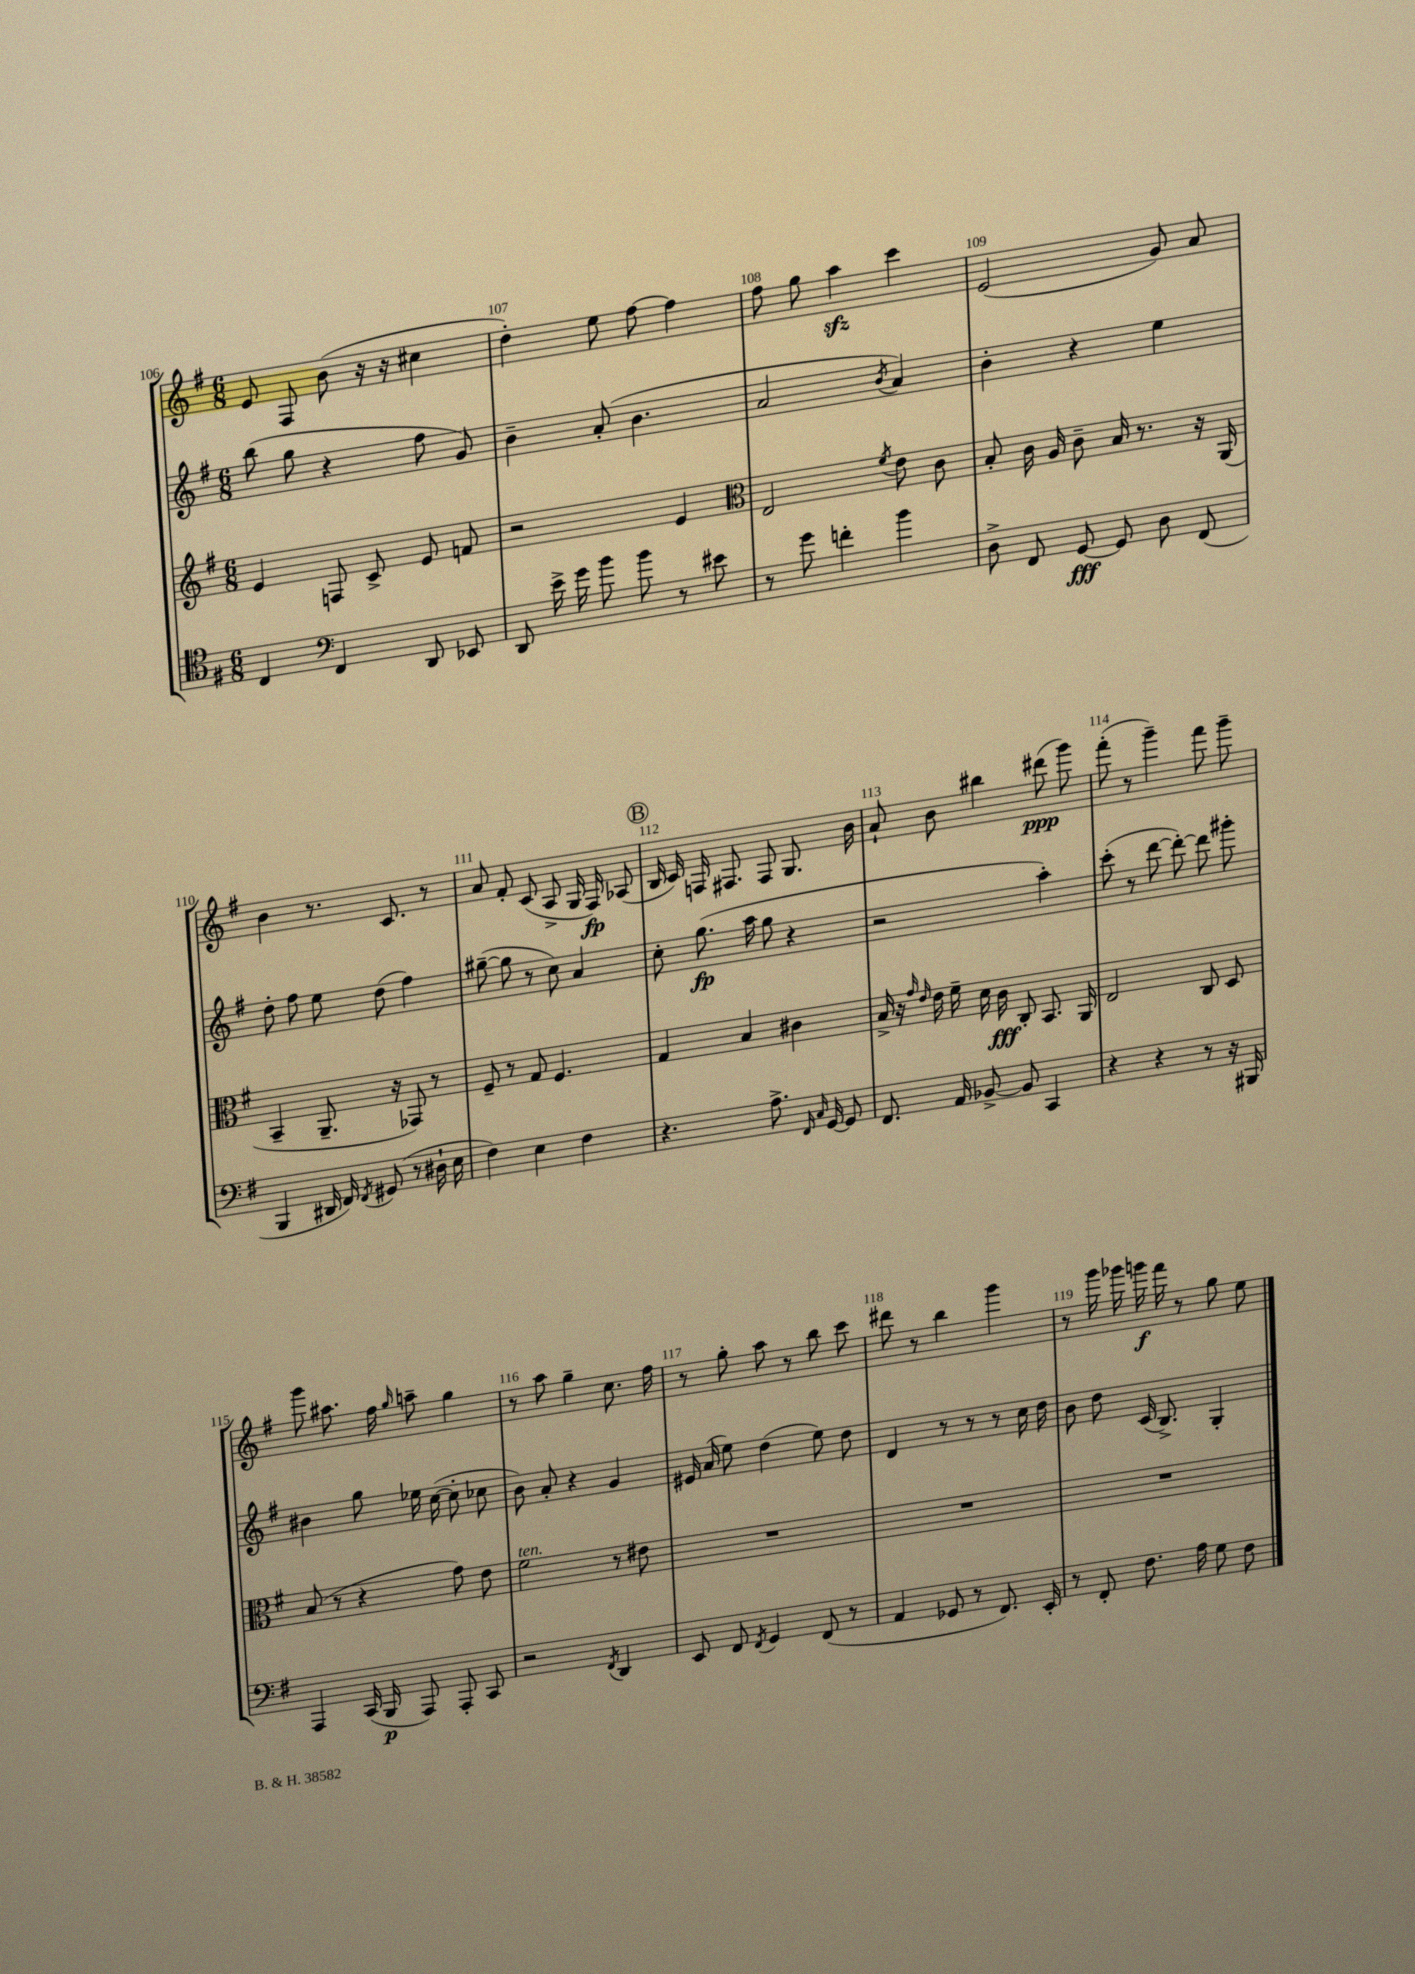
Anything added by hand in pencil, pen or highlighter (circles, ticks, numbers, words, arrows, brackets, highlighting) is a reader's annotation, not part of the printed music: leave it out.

**kern	**dynam	**kern	**dynam	**kern	**dynam	**kern	**dynam
*part4	*part4	*part3	*part3	*part2	*part2	*part1	*part1
*staff4	*staff4	*staff3	*staff3	*staff2	*staff2	*staff1	*staff1
*clefC4	*	*clefG2	*	*clefG2	*	*clefG2	*
*k[f#]	*	*k[f#]	*	*k[f#]	*	*k[f#]	*
*M6/8	*	*M6/8	*	*M6/8	*	*M6/8	*
=106	=106	=106	=106	=106	=106	=106	=106
4C/	.	4e/	.	(8bb\	.	8e/	.
.	.	.	.	8gg\	.	8F#/	.
*clefF4	*	*	*	*	*	*	*
4FF#/	.	8Fn/	.	4r	.	(8b\	.
.	.	8c^/	.	.	.	16r	.
.	.	.	.	.	.	16r	.
8DD/	.	8e/	.	8ff#\	.	4cc#X\	.
8EE-X/	.	8fn/	.	8g/)	.	.	.
=107	=107	=107	=107	=107	=107	=107	=107
8DD/	.	2r	.	4b~\	.	4dd'\)	.
16e^\	.	.	.	.	.	.	.
16g\	.	.	.	.	.	.	.
8b\	.	.	.	(8a'/	.	8ee\	.
8b\	.	.	.	4.b\	.	[8ff#\	.
8r	.	4e/	.	.	.	4ff#\]	.
8e#X\	.	.	.	.	.	.	.
=108	=108	=108	=108	=108	=108	=108	=108
*	*	*clefC3	*	*	*	*	*
8r	.	2E/	.	2a/	.	8ff#\	.
8g\	.	.	.	.	.	8gg\	.
4fn'\	.	.	.	.	.	4aazz\	.
.	.	8qf#/	.	8qb/	.	.	.
4b\	.	8e\	.	4a/)	.	4ccc\	.
.	.	8c\	.	.	.	.	.
=109	=109	=109	=109	=109	=109	=109	=109
8D^\	.	8B'/	.	4b'\	.	(2e/	.
8FF#/	.	16c\	.	.	.	.	.
.	.	16A/	.	.	.	.	.
[8GG/	fff	8c~\	.	4r	.	.	.
8GG/]	.	16B/	.	.	.	.	.
.	.	8.r	.	.	.	.	.
8D\	.	.	.	4ee\	.	8g/)	.
(8FF#/	.	16r	.	.	.	8a/	.
.	.	(16AA/	.	.	.	.	.
!!LO:LB:g=z
=110	=110	=110	=110	=110	=110	=110	=110
4BBB/	.	4BB~/	.	8dd'\	.	4b\	.
.	.	.	.	8ff#\	.	.	.
16DD#X/	.	8.AA~/	.	8ee\	.	8.r	.
16FF#/)	.	.	.	.	.	.	.
8qFF#/	.	.	.	.	.	.	.
(8GG#X/	.	.	.	(8dd\	.	.	.
.	.	16r	.	.	.	8.c/	.
8r	.	8GG-X/)	.	4ff#\)	.	.	.
16D#X`\	.	8r	.	.	.	8r	.
16E\	.	.	.	.	.	.	.
=111	=111	=111	=111	=111	=111	=111	=111
4F#\)	.	8F#~/	.	([8gg#X~\	.	8a/	.
.	.	8r	.	8gg#\]	.	8f#'/	.
4E\	.	8G/	.	8r	.	(8c/	.
.	.	4.F#/	.	8cc\)	.	8A^/	.
4F#\	.	.	.	4a/	.	16G/	.
.	.	.	.	.	.	16F#/)	fp
.	.	.	.	.	.	(8A-X/	.
!!LO:REH:place=s1:t=B
=112	=112	=112	=112	=112	=112	=112	=112
4.r	.	4G/	.	8cc'\	.	16B/	.
.	.	.	.	.	.	16c/)	.
.	.	.	.	(8.gg\	fp	16Fn/	.
.	.	.	.	.	.	8.F#X/	.
.	.	4B/	.	.	.	.	.
.	.	.	.	16aa\	.	.	.
8.A^\	.	.	.	8gg\	.	8F#/	.
.	.	4c#X\	.	4r	.	8.G/	.
16qqFF#/	.	.	.	.	.	.	.
16qqC/	.	.	.	.	.	.	.
[16GG/	.	.	.	.	.	.	.
8GG/]	.	.	.	.	.	.	.
.	.	.	.	.	.	16b\	.
=113	=113	=113	=113	=113	=113	=113	=113
8.FF#/	.	16B^/	.	2r	.	8a`/	.
.	.	16r	.	.	.	.	.
.	.	16qqg/	.	.	.	.	.
.	.	16qqe/	.	.	.	.	.
.	.	16e\	.	.	.	8b\	.
16AA/	.	16f#~\	.	.	.	.	.
[8BB-X^/	.	16d\	.	.	.	4bb#X\	.
.	.	16c\	fff	.	.	.	.
8BB-/]	.	8C'/	.	.	.	.	.
4CC/	.	8.BB/	.	4aa'\)	.	(8ddd#X\	ppp
.	.	.	.	.	.	8ggg\)	.
.	.	16AA/	.	.	.	.	.
=114	=114	=114	=114	=114	=114	=114	=114
4r	.	2E/	.	(8ccc'\	.	(8fff#'\	.
.	.	.	.	8r	.	8r	.
4r	.	.	.	[8ddd\	.	4ggg~\)	.
.	.	.	.	8ddd'\_)	.	.	.
8r	.	8C/	.	8ddd\]	.	8fff#\	.
16r	.	8D/	.	8ggg#X'\	.	8ggg~\	.
16BBB#X/	.	.	.	.	.	.	.
!!LO:LB:g=z
=115	=115	=115	=115	=115	=115	=115	=115
4AAA/	.	(8B/	.	4b#X\	.	8ggg\	.
.	.	8r	.	.	.	8.aa#X\	.
(16CC/	.	4r	.	8gg\	.	.	.
16BBB/	p	.	.	.	.	16ff#\	.
.	.	.	.	.	.	16qqgg/	.
8AAA/)	.	.	.	16ee-X\	.	8aan~\	.
.	.	.	.	([16cc\	.	.	.
8AAA'/	.	8g\)	.	8cc'\]	.	4gg\	.
8CC/	.	8e\	.	8cc-X\	.	.	.
=116	=116	=116	=116	=116	=116	=116	=116
!	!	!LO:TX:a:i:t=ten.	!	!	!	!	!
2r	.	2f#\	.	8b\)	.	8r	.
.	.	.	.	8a'/	.	8aa\	.
.	.	.	.	4r	.	4gg~\	.
8qFF#/	.	.	.	.	.	.	.
4DD/	.	8r	.	4g/	.	8.cc\	.
.	.	8e#X\	.	.	.	.	.
.	.	.	.	.	.	16ff#\	.
=117	=117	=117	=117	=117	=117	=117	=117
8EE/	.	2.r	.	16e#X/	.	8r	.
.	.	.	.	(16a/	.	.	.
8FF#/	.	.	.	8ee\)	.	8gg'\	.
8qFF#/	.	.	.	.	.	.	.
4GG/	.	.	.	(4dd\	.	8aa\	.
.	.	.	.	.	.	8r	.
(8FF#/	.	.	.	8ee\)	.	8bb\	.
8r	.	.	.	8dd\	.	8ccc\	.
=118	=118	=118	=118	=118	=118	=118	=118
4AA/	.	2.r	.	4d/	.	8ddd#X\	.
.	.	.	.	.	.	8r	.
8GG-X/	.	.	.	8r	.	4bb\	.
8r	.	.	.	8r	.	.	.
8.FF#/)	.	.	.	8r	.	4ggg\	.
.	.	.	.	16cc\	.	.	.
16EE'/	.	.	.	16dd\	.	.	.
=119	=119	=119	=119	=119	=119	=119	=119
8r	.	2.r	.	8b\	.	8r	.
8FF#'/	.	.	.	8dd\	.	16ggg\	.
.	.	.	.	.	.	16ggg-X\	.
8.F#\	.	.	.	(16c/	.	16gggn\	f
.	.	.	.	8.B^/)	.	16fff#\	.
.	.	.	.	.	.	8r	.
16A\	.	.	.	.	.	.	.
8G\	.	.	.	4G'/	.	8gg\	.
8F#\	.	.	.	.	.	8ee\	.
==	==	==	==	==	==	==	==
*-	*-	*-	*-	*-	*-	*-	*-
